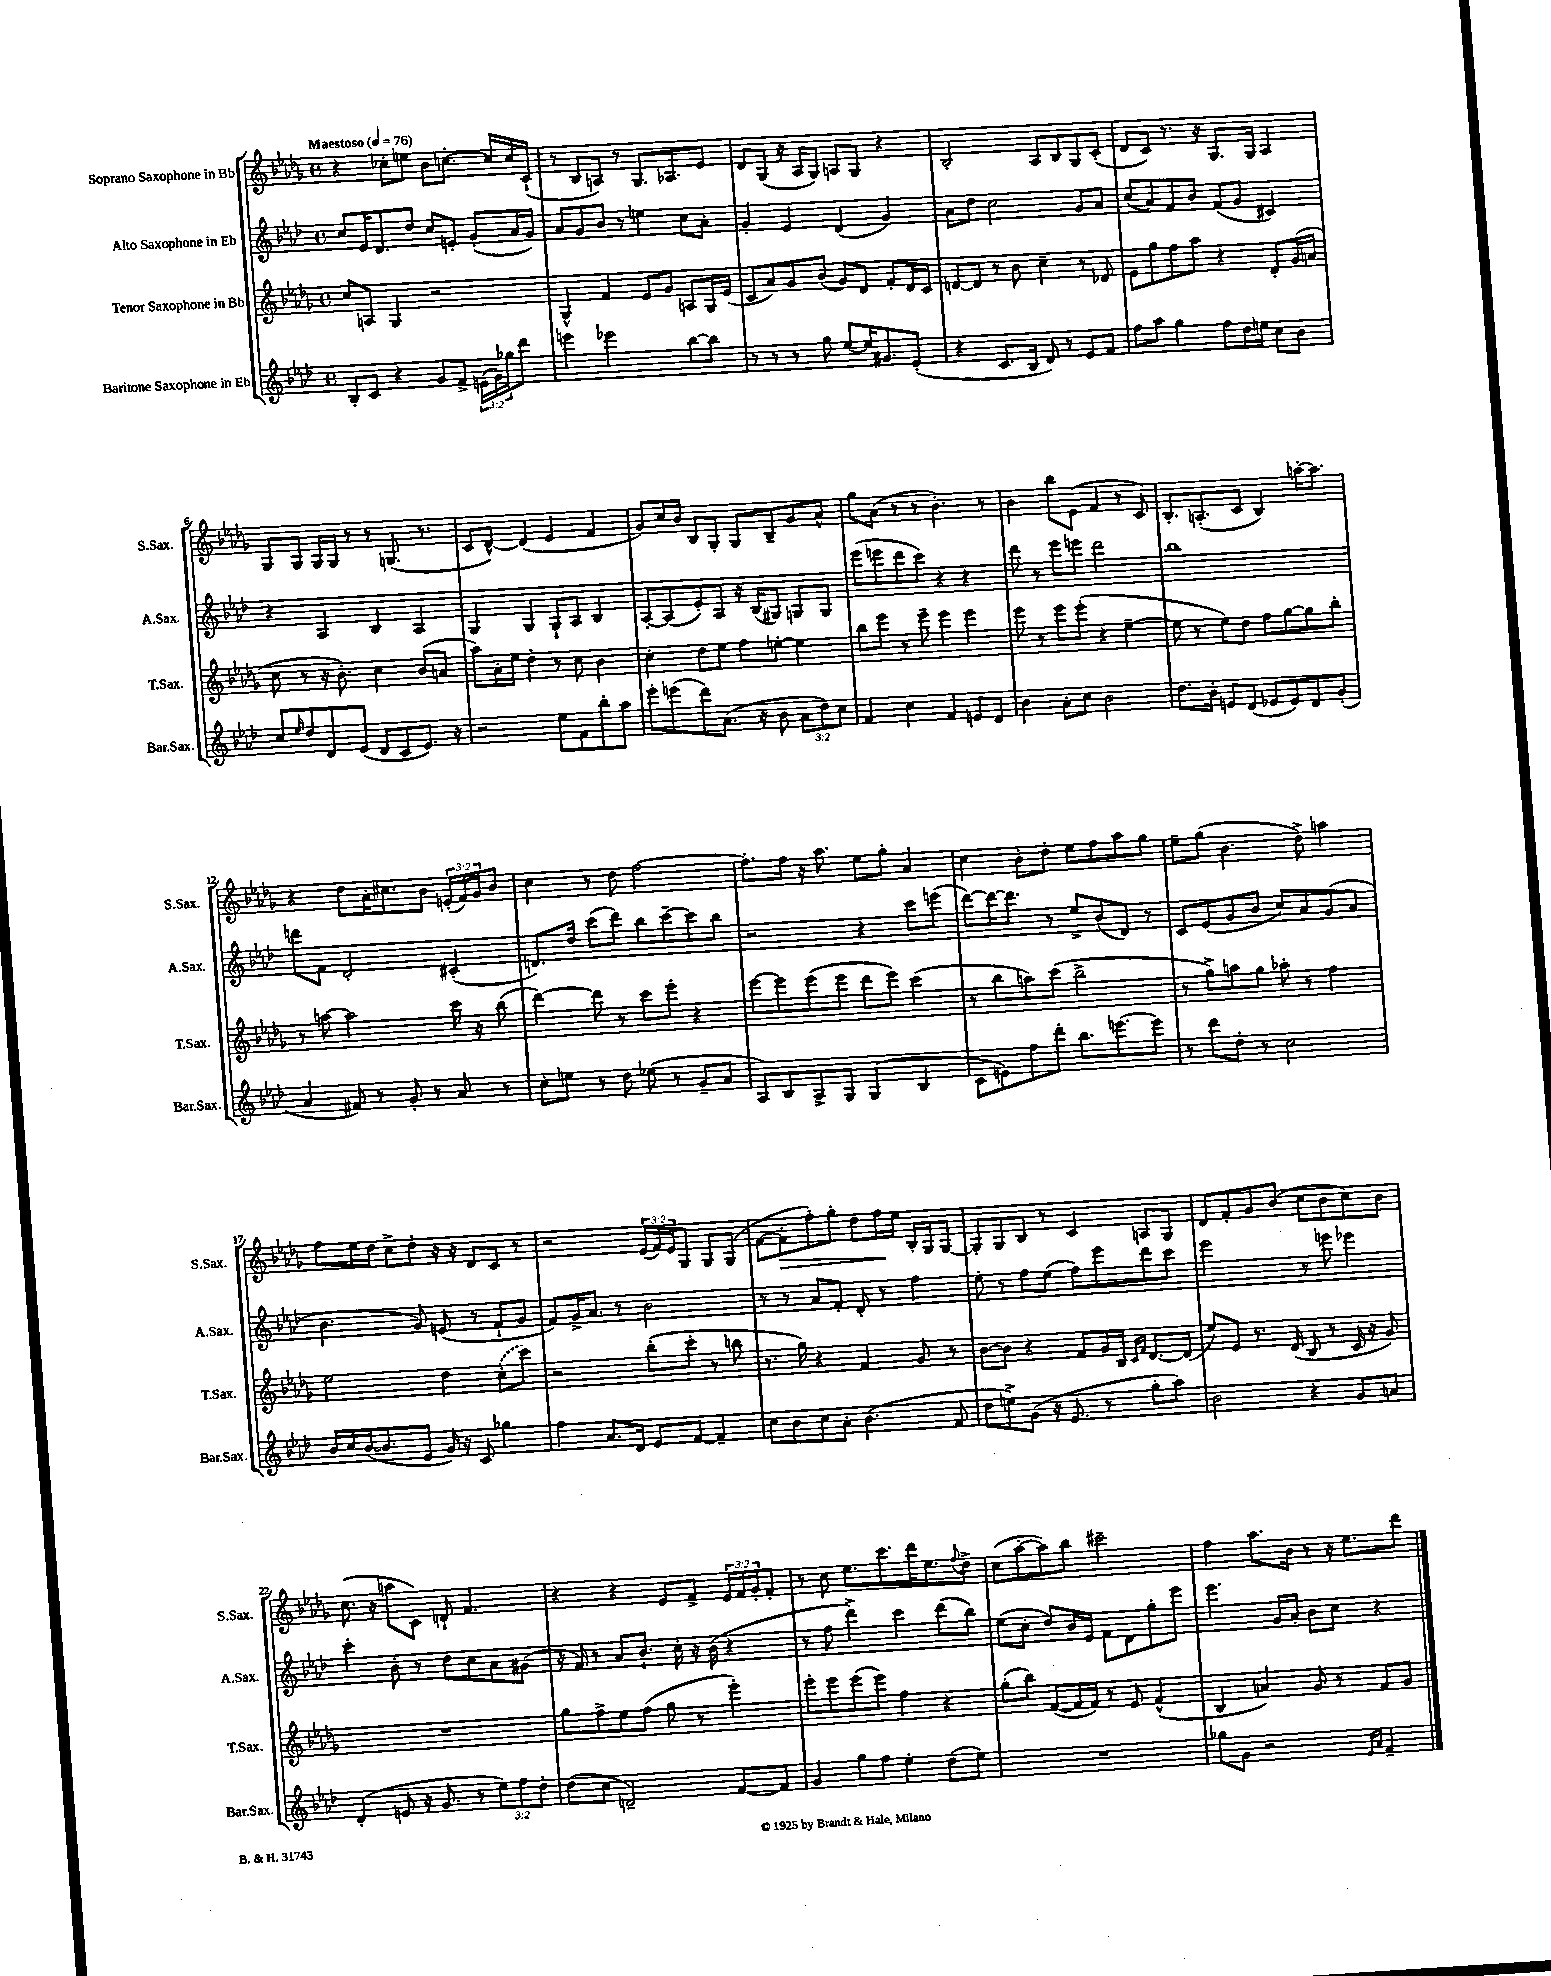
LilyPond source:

<<
\new StaffGroup <<
\new Staff = "s0" \with { instrumentName = "Soprano Saxophone in Bb" shortInstrumentName = "S.Sax." } {
    \clef treble \key des \major \defaultTimeSignature \time 4/4 \override Staff.TupletNumber.text = #tuplet-number::calc-fraction-text \tempo "Maestoso" 4 = 76
    r4 ces''8-. e''8 bes'8 c''8.~-. c''16 c''16 c'16-!( |
    r8 bes8 a8) r8 ges8. aes8. ees'8 |
    des'8 ges8( r16 aes16 ges8) a8 ges8 r4 |
    bes2-. aes8 bes8 ges8 c'8-.( |
    des'8 c'8) r8. r16 ges8. ges16 aes4 |
    ges8 ges8 ges16 ges16 r8 r8 g8.( r8. |
    c'8 des'8~-^) des'4( ees'4 f'4 |
    ges'8) c''16 bes'16 bes8 ges8-. ges8 bes8-- ges'8 aes'8-^ |
    ges''8 aes'8( r8 r8 bes'4.-.) r8 |
    bes'4 bes''8 ees'8( f'4 r8 c'8) |
    bes8.-. a8.-.( c'8 bes4) a''16~-. a''8. |
    r4 des''8 aes'16-. cis''8. bes'8 \tuplet 3/2 { e'16-.( f'16) ges'16 } bes'8 |
    c''4 r8 des''8 f''2~ |
    f''8.-. f''16 r16 aes''8. ees''8 ges''8-. aes'4 |
    c''4 bes'8-. des''8-. ees''8 f''8 aes''8 ges''8 |
    ees''8-- ges''8( bes'4. des''8->) a''4 |
    f''8 ees''16 des''16 c''8-> des''8-. r16 r16 des'8 c'8 r8 |
    r2 \tuplet 3/2 { ees'16( f'16) ees'16 } ges8 ges8 ges8( |
    f'8~ f'8-.\> f''8-.) ges''8-. des''8 f''16\! ees''16 bes16-. ges16 ges8~ |
    ges8-. ges8 bes8 r8 c'4 a8 ges8 |
    des'8 f'8-. ges'8 bes'8( c''8 bes'8 c''8) bes'8 |
    c''8.( r16 a''8 c'8) d'8-! f'4. |
    r4 r4 ees'8 f'8-> \tuplet 3/2 { ees'16 f'16 ges'16-. } f'8-. |
    r8 c''8 ees''8. c'''8. des'''16 ees''8. \appoggiatura { f''8 } des''8-> |
    c''8( aes''8~-. aes''8) bes''8 cis'''2-- |
    f''4 aes''8. bes'16 r8 r16 ees''8. des'''8 \bar "|." |
}
\new Staff = "s1" \with { instrumentName = "Alto Saxophone in Eb" shortInstrumentName = "A.Sax." } {
    \clef treble \key aes \major \defaultTimeSignature \time 4/4
    c''8 ees'16 des'8. des''8 c''8 e'8-. g'8-.( aes'16 g'16) |
    aes'8 g'8 bes'8 r8 e''4 c''8 aes'8-. |
    g'4-. ees'4 des'4( g'4) |
    aes'8 des''8 c''2 g'8 aes'8 |
    c''8( aes'8) f'8 bes'8 f'8( g'8 cis'4) |
    r4 aes4 bes4 aes4 |
    g4 g4 g8-! aes8 bes4 |
    aes8~-. aes8( ees'8-.) aes8 r16 bes16( gis8) g8 g8 |
    ees'''8( e'''8 des'''8 c'''8) r4 r4 |
    des'''8 r8 ees'''8 e'''8 des'''2 |
    bes''1 |
    d'''8 f'8 des'2-. cis'4-.( |
    d'8.) des''16 c'''8( des'''8) bes''8 c'''8~-- c'''8 bes''8 |
    r2 r4 c'''8 e'''8( |
    des'''8~) des'''16~ des'''8. r8 ees''8-> bes'8( des'8) r8 |
    c'8 ees'8( g'8 bes'8 c''8) aes'8 g'8( aes'8 |
    bes'4. g'8) e'8( r8 f'8-! g'8 |
    f'8) g'16-> aes'8. r8 bes'2 |
    r8 r8 aes'8 f'8-. des'8-. r8 f''4 |
    ees''8-. r8 f''8 ees''8( f''8) ees'''8 des'''8 c'''8 |
    ees'''2 r8 e'''8 ees'''4 |
    c'''4-. bes'8-. r8 des''8 c''8 aes'8 gis'8( |
    r16 f'16) r8 aes'8 bes'8.-! c''16-. r16 bes'16( r4 |
    r8 f''8 des'''4->) c'''4 des'''8( bes''8) |
    ees''8( c''8-. des''8) bes'16 ees'16 f'8 des'8 g''8-. ees'''8 |
    ees'''4. g'16 aes'16-. bes'8 c''8 r4 \bar "|." |
}
\new Staff = "s2" \with { instrumentName = "Tenor Saxophone in Bb" shortInstrumentName = "T.Sax." } {
    \clef treble \key des \major \defaultTimeSignature \time 4/4
    c''8 a8 ges4 r2 |
    ges4-^ f'4 ees'8 ges'8 a8 ges16 ees'16( |
    c'8 aes'8) ges'8 bes'8( ges'8) des'8 f'8-. des'16 c'16 |
    d'8~ d'8 r8 bes'8 c''4-- r8 des'8 |
    ees'8 ges''8 f''8 aes''8 r4 des'8-. ges'16( a'16 |
    c''8 r8 r16 bes'8.-.) c''4 bes'8( a'8 |
    aes''8) aes'16-. ees''16 des''4-. r8 c''8 bes'4 |
    c''4-. des''8 ees''8 f''8 e''8~-. e''4 |
    bes''8 ees'''8 r8 ees'''8-- ees'''4 ees'''4 |
    ees'''8 r8 ees'''8 ees'''8-.( r4 ees''4~-- |
    ees''8 r8 ees''8) des''8 f''8 ges''8~ ges''8 bes''8-. |
    r8 a''8~ a''2 c'''16 r16 bes''8( |
    des'''4~) des'''8 r8 c'''8 ees'''8-. r4 |
    ees'''8~ ees'''8 ees'''8( ees'''8 des'''8 ees'''8) c'''4( |
    r8 bes''8 a''8) c'''8( bes''2-> |
    r8 ges''8->) a''8 ges''8 aes''8-. r8 f''4 |
    ees''2 des''4 \once \slurDashed c''8-.( c'''8) |
    r2 bes''8-.( c'''8-. r8 b''8 |
    r8. ges''16) r4 f'4 ges'8 r8 |
    bes'8~ bes'8 r4 f'8 ges'16 bes16 \grace { c'16 f'16 } des'8.~ des'16( |
    ees''8) ees'8 r8. des'16( bes8 r8 c'16 r16 ges'8) |
    R1 |
    ges''8 f''8-> ees''8 f''8( ges''8 r8 ees'''4-.) |
    ees'''8-. ees'''8 ees'''8( ees'''8) f''4 r4 |
    ges''8-.( bes''8) f'8~( f'16 f'16) r8 ees'8 f'4-^( |
    bes4 a'4) ges'8 r8 f'8 ges'8 \bar "|." |
}
\new Staff = "s3" \with { instrumentName = "Baritone Saxophone in Eb" shortInstrumentName = "Bar.Sax." } {
    \clef treble \key aes \major \defaultTimeSignature \time 4/4 \override Staff.TupletNumber.text = #tuplet-number::calc-fraction-text
    bes8-. c'8 r4 g'8 f'8-> \tuplet 3/2 { e'16( g'16) ges''16 } des'''8 |
    e'''4 ees'''2 bes''8~ bes''8 |
    r8 r8 r8 g''8 ees''8~ ees''16 gis'8. ees'8-.( |
    r4 c'8. bes16 des'8) r8 ees'8 f'8 |
    f''8 aes''8 g''4 f''8 des''16 e''16 c''8 bes'8 |
    c''8 \grace { ees''16 } des''8 des'8 ees'8( des'8 c'8 ees'8.) r16 |
    r2 ees''8 f'8 bes''8-. aes''8 |
    ees'''8-. e'''8( des'''8) aes'8.( r16 bes'8 \tuplet 3/2 { aes'8 des''8) c''8 } |
    f'4 c''4 f'4 e'8 des'8 |
    bes'4 aes'8-. c''8 bes'2 |
    des''8. bes'16-. e'8 des'8( ees'8 ees'8) des'8 g'8-.( |
    aes'4 fis'8) r8 g'8-. r8 aes'8 r8 |
    c''8-. e''8 r8 des''8 ees''8( r8 g'8-- aes'8 |
    aes8) bes8 aes8-> g8 g4( bes4 |
    c'8 e'8) f''8 des'''8-. bes''8. e'''8.~ e'''8 |
    r8 des'''8 des''8-. r8 c''2 |
    bes'16 c''16 bes'16~( bes'8. ees'8 g'16) r16 c'8 ges''4 |
    f''4 aes'8. des'16 ees'8 f'8~ f'4-- |
    c''8 bes'8 c''8 aes'8-. bes'4.( f'8 |
    des''8 e''8->) g'8( r16 ees'8. r8 g''8-. aes''8) |
    bes'2 r4 g'8 a'8 |
    des'4-.( e'8 r16 g'8. r8 \tuplet 3/2 { ees''8) f''8 des''8-. } |
    des''8( c''8 d'2--) f'8~ f'8 |
    g'4 g''8 f''8 ees''4-. des''8( ees''8) |
    R1 |
    ges''8 g'8 r2 \grace { ees'16 aes'16 } f'4-- \bar "|." |
}
>>
>>
